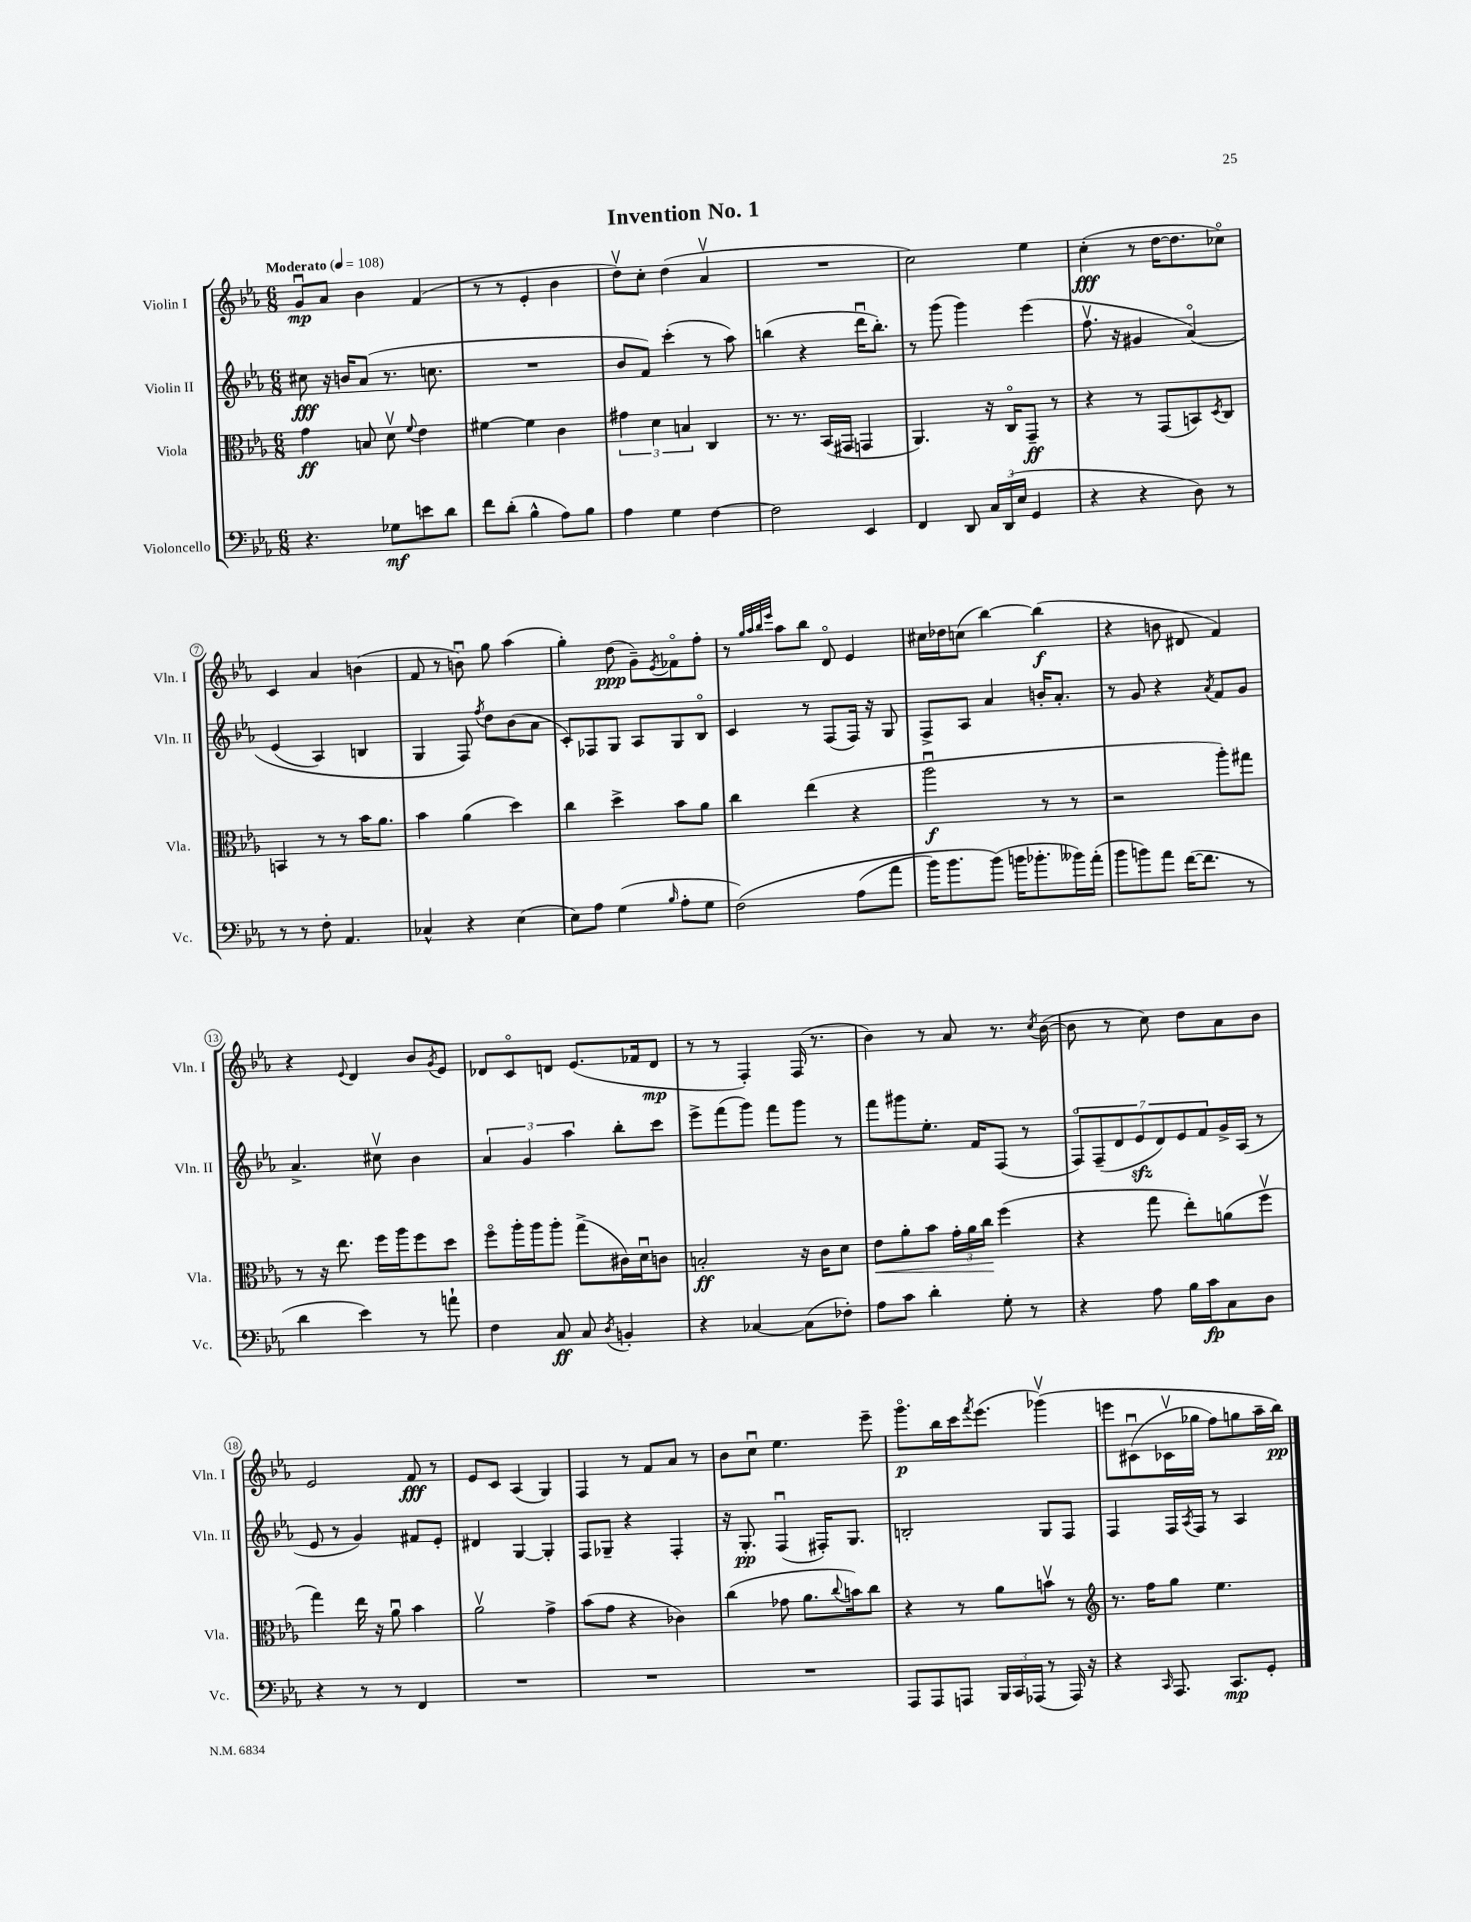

**kern	**dynam	**kern	**dynam	**kern	**dynam	**kern	**dynam
*part4	*part4	*part3	*part3	*part2	*part2	*part1	*part1
*staff4	*staff4	*staff3	*staff3	*staff2	*staff2	*staff1	*staff1
*I"Violoncello	*	*I"Viola	*	*I"Violin II	*	*I"Violin I	*
*I'Vc.	*	*I'Vla.	*	*I'Vln. II	*	*I'Vln. I	*
*clefF4	*	*clefC3	*	*clefG2	*	*clefG2	*
*k[b-e-a-]	*	*k[b-e-a-]	*	*k[b-e-a-]	*	*k[b-e-a-]	*
*M6/8	*	*M6/8	*	*M6/8	*	*M6/8	*
*MM108	*	*MM108	*	*MM108	*	*MM108	*
=1	=1	=1	=1	=1	=1	=1	=1
!	!	!	!	!	!	!LO:TX:a:B:t=Moderato	!
4.r	.	4g\	ff	8cc#X\	fff	8gu/L	mp
.	.	.	.	16r	.	8a-/J	.
.	.	.	.	16bn/KL	.	.	.
.	.	8Bn/	.	(8a-/J	.	4b-\	.
8G-X\L	mf	8dv\	.	8.r	.	.	.
.	.	8qqf/	.	.	.	.	.
8en\	.	4e-\	.	.	.	(4f/	.
.	.	.	.	8.ccn\	.	.	.
8d\J	.	.	.	.	.	.	.
=2	=2	=2	=2	=2	=2	=2	=2
8f\L	.	[4f#X\	.	2.r	.	8r	.
(8d'\J	.	.	.	.	.	8r	.
4B-^^\	.	4f#\]	.	.	.	4e-'/	.
8A-\L)	.	4c\	.	.	.	4b-\	.
8B-\J	.	.	.	.	.	.	.
=3	=3	=3	=3	=3	=3	=3	=3
4A-\	.	6g#X\	.	8b-/L	.	8ddv\L)	.
.	.	.	.	8f/J)	.	8cc'\J	.
.	.	6d\	.	.	.	.	.
4G\	.	.	.	(4ccc'\	.	(4dd\	.
.	.	6Bn/	.	.	.	.	.
[4F\	.	4C/	.	8r	.	4a-v/	.
.	.	.	.	8aa-\)	.	.	.
=4	=4	=4	=4	=4	=4	=4	=4
2F\]	.	8.r	.	(4bbn\	.	2.r	.
.	.	8.r	.	.	.	.	.
.	.	.	.	4r	.	.	.
.	.	(16BB-/LL	.	.	.	.	.
.	.	16GG#X/JJ	.	.	.	.	.
4EE-/	.	4GGn/	.	16dddu\KL	.	.	.
.	.	.	.	8.bb'\J)	.	.	.
=5	=5	=5	=5	=5	=5	=5	=5
4FF/	.	4.AA-/)	.	8r	.	2cc\)	.
.	.	.	.	(8ggg\	.	.	.
8DD/	.	.	.	4ggg\)	.	.	.
24C/LL	.	16r	.	.	.	.	.
(24DD/	.	.	.	.	.	.	.
.	.	16C/KL	.	.	.	.	.
24E-/JJ	.	.	.	.	.	.	.
4GG/	.	8GG~/J	ff	(4eee-\	.	4ee-\	.
.	.	8r	.	.	.	.	.
=6	=6	=6	=6	=6	=6	=6	=6
4r	.	4r	.	8.ffv\	.	(4cc'\	fff
.	.	.	.	16r	.	.	.
4r	.	8r	.	4g#X/	.	8r	.
.	.	(8GG/L	.	.	.	[16dd\KL	.
.	.	.	.	.	.	8.dd\]	.
8D\)	.	8BBn/)	.	(4a-/)	.	.	.
.	.	8qD/	.	.	.	.	.
8r	.	8C/J	.	.	.	8cc-X\J)	.
!!LO:LB:g=z
=7	=7	=7	=7	=7	=7	=7	=7
8r	.	4BBn/	.	(4e-/	.	4c/	.
8r	.	.	.	.	.	.	.
8F'\	.	8r	.	4A-/)	.	4a-/	.
4.AA-/	.	8r	.	.	.	.	.
.	.	16b-\KL	.	4Bn/	.	(4bn\	.
.	.	8.a-\J	.	.	.	.	.
=8	=8	=8	=8	=8	=8	=8	=8
4C-X^^/	.	4b-\	.	4G/	.	8f/	.
.	.	.	.	.	.	8r	.
4r	.	(4a-\	.	8F/)	.	8bnu\)	.
.	.	.	.	8qff/	.	.	.
.	.	.	.	8dd\L	.	8gg\	.
(4E-\	.	4dd\)	.	(8b-\	.	(4aa-\	.
.	.	.	.	8a-\J	.	.	.
=9	=9	=9	=9	=9	=9	=9	=9
8E-\L)	.	4cc\	.	8c'/L)	.	4gg'\)	.
8A-\J	.	.	.	8F-X/	.	.	.
(4G\	.	4dd^\	.	8G/J	.	(8dd\	ppp
.	.	.	.	8A-/L	.	8g~\L)	.
16qqB-/	.	.	.	.	.	8qe-/	.
8A-'\L	.	8b-\L	.	8G/	.	8f-X\	.
8G\J	.	8a-\J	.	8B-/J	.	8ff'\J	.
=10	=10	=10	=10	=10	=10	=10	=10
(2F\)	.	4cc\	.	4c/	.	8r	.
.	.	.	.	.	.	32qqgg/LLL	.
.	.	.	.	.	.	32qqaa-/	.
.	.	.	.	.	.	32qqbb-/	.
.	.	.	.	.	.	32qqeee-/JJJ	.
.	.	.	.	.	.	8aa-\L	.
.	.	(4ee-\	.	8r	.	8bb-\J	.
.	.	.	.	(8F/L	.	8d/	.
(8A-\L	.	4r	.	16F/Jk)	.	4e-/	.
.	.	.	.	16r	.	.	.
8a-\J	.	.	.	8G/	.	.	.
=11	=11	=11	=11	=11	=11	=11	=11
16b-\KL)	.	2aa-u\	f	8F^/L	.	16cc#X\LL	.
8.b-\	.	.	.	.	.	16dd-X\J	.
.	.	.	.	8A-/J	.	(8ccn\J	.
(8b-\J)	.	.	.	4a-/	.	[4bb-\)	.
16bn\KL	.	.	.	.	.	.	.
8.b-X'\	.	.	.	.	.	.	.
.	.	8r	.	16bn'/KL	.	(4bb-\]	f
.	.	.	.	8.a-'/J	.	.	.
16b--X\L)	.	8r	.	.	.	.	.
(16a-'\JJ	.	.	.	.	.	.	.
=12	=12	=12	=12	=12	=12	=12	=12
8b-\L	.	2r	.	8r	.	4r	.
8bn\)	.	.	.	8g/	.	.	.
8a-\J	.	.	.	4r	.	8bn\	.
([16f\KL	.	.	.	.	.	8d#X/	.
8.f\J]	.	.	.	.	.	.	.
.	.	.	.	8qa-/	.	.	.
.	.	8aa-'\L)	.	8f/L	.	4f/)	.
8r	.	8gg#X\J	.	8g/J	.	.	.
!!LO:LB:g=z
=13	=13	=13	=13	=13	=13	=13	=13
4d\	.	8r	.	4.a-^/	.	4r	.
.	.	16r	.	.	.	.	.
.	.	8.ee-\	.	.	.	.	.
.	.	.	.	.	.	8qqe-/	.
4e-\)	.	.	.	.	.	4d/	.
.	.	16ff\LL	.	8cc#Xv\	.	.	.
.	.	16aa-\J	.	.	.	.	.
8r	.	8ff\	.	4b-\	.	8b-/L	.
.	.	.	.	.	.	8qg/	.
8an`\	.	8dd\J	.	.	.	8e-/J	.
=14	=14	=14	=14	=14	=14	=14	=14
4F\	.	8ff\L	.	6a-/	.	8d-X/L	.
.	.	16aa-'\L	.	.	.	8c/	.
.	.	.	.	6g/	.	.	.
.	.	16aa-\J	.	.	.	.	.
8C/	ff	8aa-'\J	.	.	.	8dn/J	.
.	.	.	.	6aa-\	.	.	.
8C/	.	(8gg^\L	.	.	.	(8.e-/L	.
8qD/	.	.	.	.	.	.	.
4BBn'/	.	16c#X\L)	.	8bb-'\L	.	.	.
.	.	16du\J	.	.	.	16f-X/k	.
.	.	8cn\J	.	8ccc\J	.	8d/J	mp
=15	=15	=15	=15	=15	=15	=15	=15
4r	.	2Bn'/	ff	8eee-^\L	.	8r	.
.	.	.	.	(8fff\	.	8r	.
[4C-X/	.	.	.	8ggg\J)	.	4F'/)	.
.	.	.	.	8fff\L	.	.	.
(8C-\L]	.	16r	.	8ggg\J	.	(16F/	.
.	.	16c\KL	.	.	.	8.r	.
8F-X'\J)	.	8d\J	.	8r	.	.	.
=16	=16	=16	=16	=16	=16	=16	=16
!	!	!	!LO:HP:b	!	!	!	!
8A-\L	.	8e-\L	<	8fff\L	.	4b-\)	.
8c\J	.	8a-'\	.	8ggg#X\	.	.	.
4d'\	.	8b-\J	.	8.ee-'\J	.	8r	.
.	.	24g'\LL	.	.	.	8a-/	.
.	.	24a-\	.	.	.	.	.
.	.	.	.	16f/KL	.	.	.
.	.	24cc\JJ	.	.	.	.	.
8G'\	.	(4ff\	[	(8F/J	.	8.r	.
8r	.	.	.	8r	.	.	.
.	.	.	.	.	.	8qcc/	.
.	.	.	.	.	.	([16b-\	.
=17	=17	=17	=17	=17	=17	=17	=17
4r	.	4r	.	14F/L)	.	8b-\]	.
.	.	.	.	(14F~/	.	.	.
.	.	.	.	.	.	8r	.
.	.	.	.	14d/	.	.	.
.	.	.	.	14e-zz/	.	.	.
8A-\	.	8gg\	.	.	.	8cc\)	.
.	.	.	.	14d/)	.	.	.
.	.	.	.	14e-/	.	.	.
16B-\LL	.	8ee-'\L)	.	.	.	8dd\L	.
.	.	.	.	14f/	.	.	.
16c\J	fp	.	.	.	.	.	.
8C\	.	(8an\	.	16g^/L	.	8a-\	.
.	.	.	.	(16A-/JJ	.	.	.
8D\J	.	8ffv\J	.	8r	.	8b-\J	.
!!LO:LB:g=z
=18	=18	=18	=18	=18	=18	=18	=18
4r	.	4gg\)	.	8e-/	.	2e-/	.
.	.	.	.	8r	.	.	.
8r	.	16ee-\	.	4g/)	.	.	.
.	.	16r	.	.	.	.	.
8r	.	8a-u\	.	.	.	.	.
4FF/	.	4b-\	.	8f#X/L	.	8f/	fff
.	.	.	.	8e-'/J	.	8r	.
=19	=19	=19	=19	=19	=19	=19	=19
2.r	.	2a-v\	.	4d#X/	.	8e-/L	.
.	.	.	.	.	.	8c/J	.
.	.	.	.	[4G/	.	(4A-/	.
.	.	4g^\	.	4G'/]	.	4G/)	.
=20	=20	=20	=20	=20	=20	=20	=20
2.r	.	(8b-\L	.	8F/L	.	4F/	.
.	.	8g\J	.	8G-X~/J	.	.	.
.	.	4r	.	4r	.	8r	.
.	.	.	.	.	.	8f/L	.
.	.	4c-X\)	.	4F'/	.	8a-/J	.
.	.	.	.	.	.	8r	.
=21	=21	=21	=21	=21	=21	=21	=21
2.r	.	(4cc\	.	16r	.	8b-\L	.
.	.	.	.	8.G'/	pp	.	.
.	.	.	.	.	.	8ccu\J	.
.	.	8g-X\	.	(4Fu/	.	4.ee-\	.
.	.	8.a-\L	.	.	.	.	.
.	.	.	.	16F#X'/KL)	.	.	.
.	.	8qqcc/	.	.	.	.	.
.	.	16bn\k)	.	8.G/J	.	.	.
.	.	8cc\J	.	.	.	8eee-~\	.
=22	=22	=22	=22	=22	=22	=22	=22
8AAA-/L	.	4r	.	2Bn'/	.	8.ggg\L	p
8AAA-/	.	.	.	.	.	.	.
.	.	.	.	.	.	16bb-\L	.
8AAAn/J	.	8r	.	.	.	16ccc\J	.
.	.	.	.	.	.	8qfff/	.
.	.	.	.	.	.	(8.eee-\J	.
24BBB-/LL	.	8a-\L	.	.	.	.	.
24CC/	.	.	.	.	.	.	.
(24AAA-X/JJ	.	.	.	.	.	.	.
8r	.	8bnv\J	.	8G/L	.	(4ggg-Xv\)	.
16AAA-/)	.	8r	.	8F/J	.	.	.
16r	.	.	.	.	.	.	.
=23	=23	=23	=23	=23	=23	=23	=23
*	*	*clefG2	*	*	*	*	*
4r	.	8.r	.	4F/	.	8eeen\L	.
.	.	.	.	.	.	(8c#Xu\	.
.	.	16ff\KL	.	.	.	.	.
16qqCC/	.	.	.	.	.	.	.
8.AAA-/	.	8gg\J	.	16F/LL	.	16c-Xv\L	.
.	.	.	.	8qA-/	.	.	.
.	.	.	.	16F/JJ	.	16gg-X\JJ	.
.	.	4.ee-\	.	8r	.	8ff\L)	.
8.CC/L	mp	.	.	.	.	.	.
.	.	.	.	4A-/	.	8ggn\	.
8GG'/J	.	.	.	.	.	16aa-~\L	.
.	.	.	.	.	.	16bb-\JJ)	pp
==	==	==	==	==	==	==	==
*-	*-	*-	*-	*-	*-	*-	*-
